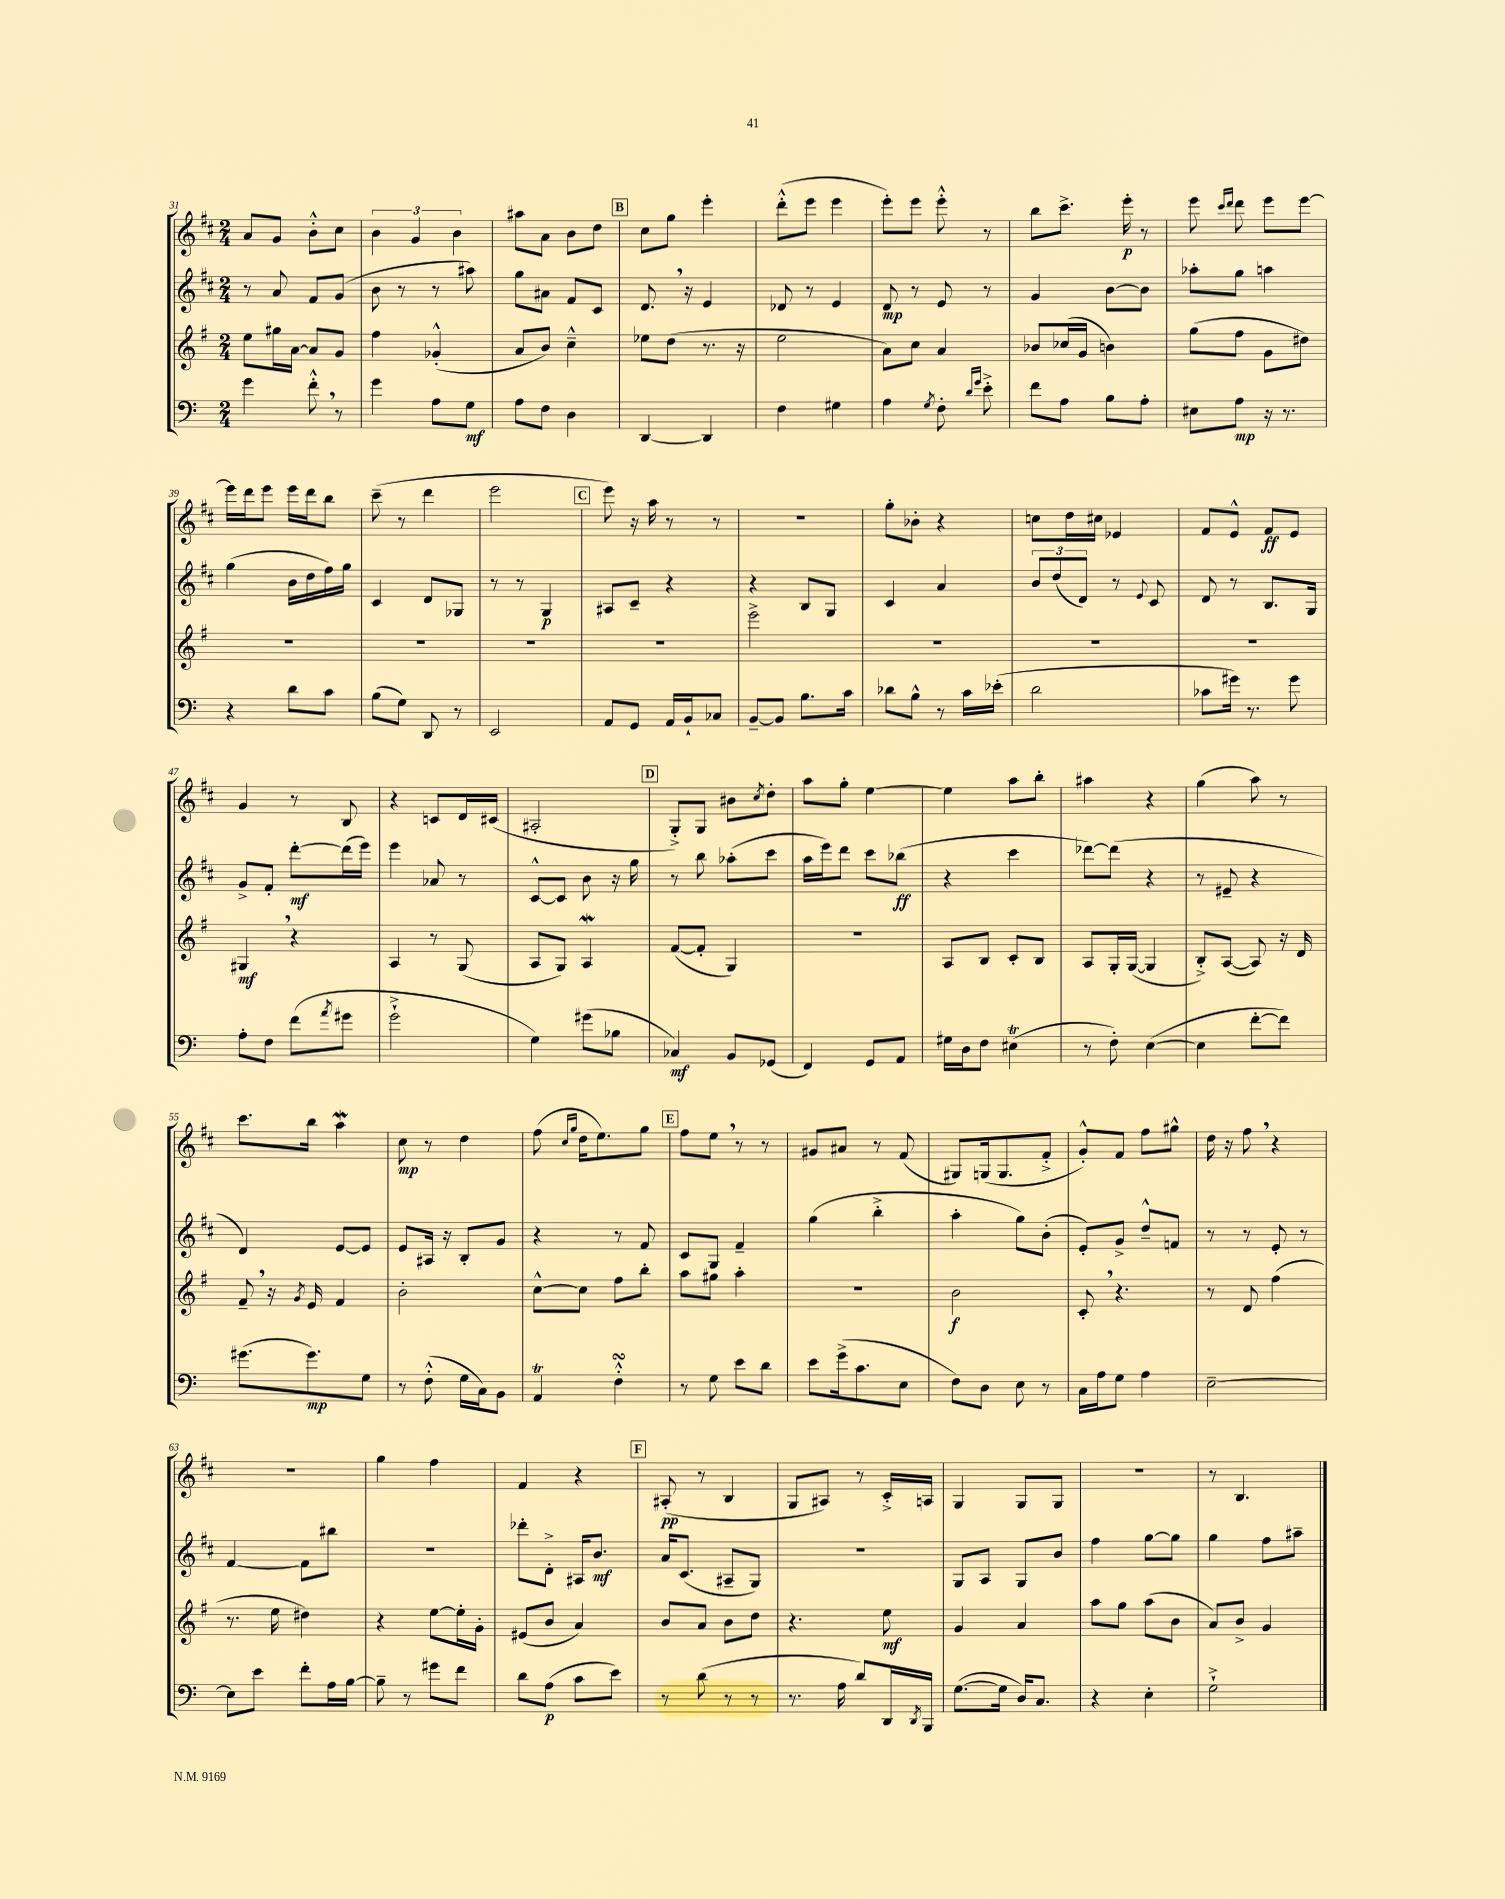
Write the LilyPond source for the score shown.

<<
\new StaffGroup <<
\new Staff = "s0" {
    \clef treble \key d \major \numericTimeSignature \time 2/4
    a'8 g'8 b'8-.-^ cis''8 |
    \tuplet 3/2 { b'4 g'4 b'4 } |
    ais''8 a'8 b'8 d''8 |
    \mark \markup { \box "B" } cis''8 g''8 e'''4-. |
    d'''8-.-^( e'''8 e'''4 |
    e'''8-.) e'''8 e'''8-.-^ r8 |
    b''8 cis'''8.-> e'''16-.\p r8 |
    e'''8 \grace { cis'''16 d'''16 } d'''8 e'''8 e'''8~ |
    e'''16 d'''16 e'''8 e'''16 d'''16 b''8 |
    cis'''8--( r8 d'''4 |
    e'''2 |
    \mark \markup { \box "C" } e'''8) r16 a''16 r8 r8 |
    R2 |
    g''8-. bes'8-. r4 |
    c''8 d''16 cis''16 ees'4 |
    fis'8 e'8-^ fis'8\ff e'8 |
    g'4 r8 b8 |
    r4 c'8 d'16 cis'16( |
    ais2-. |
    \mark \markup { \box "D" } g8-.->) g8 bis'8 \acciaccatura { cis''8 } d''8-. |
    a''8 g''8-. e''4~ |
    e''4 a''8 b''8-. |
    ais''4 r4 |
    g''4( a''8) r8 |
    cis'''8. b''16 a''4\mordent |
    cis''8\mp r8 d''4 |
    fis''8( \grace { cis''16 g''16 } d''16 e''8.) g''8 |
    \mark \markup { \box "E" } fis''8 e''8 \breathe r8 r8 |
    gis'8 ais'8 r8 fis'8( |
    gis8) g16( g8. fis'8-.-> |
    g'8-.-^) fis'8 fis''8 gis''8-^ |
    d''16 r16 fis''8 \breathe r4 |
    R2 |
    g''4 fis''4 |
    fis'4 r4 |
    \mark \markup { \box "F" } ais8-.\pp( r8 b4 |
    g8 ais8) r8 cis'16-.-> a16 |
    g4 g8 g8 |
    r2 |
    r8 b4. \bar "|." |
}
\new Staff = "s1" {
    \clef treble \key d \major \numericTimeSignature \time 2/4
    r8 a'8 fis'8 g'8( |
    b'8 r8 r8 ais''8) |
    g''8 ais'8 fis'8 cis'8 |
    \mark \markup { \box "B" } d'8. \breathe r16 e'4 |
    des'8 r8 e'4 |
    d'8\mp r8 e'8 r8 |
    g'4 b'8~ b'8 |
    aes''8-. g''8 a''4 |
    g''4( b'16 d''16 fis''16) g''16 |
    cis'4 d'8 ges8 |
    r8 r8 g4\p |
    \mark \markup { \box "C" } ais8 cis'8-- r4 |
    r4 b8 g8 |
    cis'4 a'4 |
    \tuplet 3/2 { b'8 d''8( d'8) } r8 \appoggiatura { e'8 } cis'8 |
    d'8 r8 b8. g16 |
    g'8-> fis'8-. d'''8~-.\mf d'''16( e'''16) |
    e'''4 aes'8 r8 |
    cis'8~-^ cis'8 b'8 r16 g''16 |
    \mark \markup { \box "D" } r8 b''8 aes''8-.( cis'''8 |
    a''16 e'''16) d'''8 cis'''8 bes''8\ff( |
    r4 cis'''4 |
    des'''8~) des'''8( r4 |
    r8 eis'8-- r4 |
    d'4) e'8~ e'8 |
    e'8 ais16 r16 b8-. g'8 |
    r4 r8 fis'8 |
    \mark \markup { \box "E" } cis'8 g8 fis'4-- |
    g''4( b''4-.-> |
    a''4-. g''8) b'8-.( |
    e'8-.) g'8-> d''8---^ f'8 |
    r8 r8 e'8-. r8 |
    fis'4~ fis'8 bis''8 |
    R2 |
    des'''8-. d'8-.-> ais16 b'8.\mf |
    \mark \markup { \box "F" } a'16 cis'8.( ais8-- g8) |
    r2 |
    g8 a8 g8 b'8 |
    fis''4 g''8~ g''8 |
    g''4 fis''8 ais''8-- \bar "|." |
}
\new Staff = "s2" {
    \clef treble \key g \major \numericTimeSignature \time 2/4
    e''8 gis''16 a'16~ a'8 g'8 |
    fis''4 ges'4-.-^( |
    a'8 b'8) c''4---^ |
    \mark \markup { \box "B" } ees''8 d''8( r8. r16 |
    e''2 |
    a'8) c''8 a'4 |
    bes'8 ces''16( g'16 b'4) |
    g''8( fis''8 g'8 dis''8) |
    r2 |
    R2 |
    R2 |
    \mark \markup { \box "C" } R2 |
    e'''2-> |
    R2 |
    R2 |
    R2 |
    gis4\mf \breathe r4 |
    a4 r8 g8( |
    a8 g8) a4\mordent |
    \mark \markup { \box "D" } fis'8~( fis'8-. g4) |
    r2 |
    a8 b8 c'8-. b8 |
    a8 g16-. g16~( g4 |
    b8-.->) a8~( a8) r16 d'16 |
    fis'8-- \breathe r16 \acciaccatura { g'8 } e'16 fis'4 |
    b'2-. |
    c''8~-^ c''8 fis''8 b''8-. |
    \mark \markup { \box "E" } a''8 gis''8 a''4-. |
    R2 |
    b'2\f |
    c'8-. \breathe r4. |
    r8 d'8 fis''4( |
    r8. e''16 dis''4) |
    r4 e''8~ e''16-. g'16-. |
    eis'8( b'8 a'4) |
    \mark \markup { \box "F" } b'8 a'8 b'8 d''8 |
    r4. e''8\mf |
    g'4 a'4 |
    a''8 g''8 a''8( b'8 |
    a'8) b'8-> g'4 \bar "|." |
}
\new Staff = "s3" {
    \clef bass \key c \major \numericTimeSignature \time 2/4
    g'4 f'8-.-^ \breathe r8 |
    g'4 a8 g8\mf |
    a8 f8 d4 |
    \mark \markup { \box "B" } d,4~ d,4 |
    f4 gis4 |
    a4 \acciaccatura { g8 } f8-. \grace { d'16 g'16 } e'8-.-> |
    f'8 a8 b8 a8-. |
    eis8 a8\mp r16 r8. |
    r4 d'8 c'8 |
    b8( g8) d,8 r8 |
    e,2 |
    \mark \markup { \box "C" } a,8 g,8 a,16 b,16-! ces8 |
    b,8~-- b,8 b8. c'16 |
    des'8 b8-^ r8 c'16 ees'16-.( |
    d'2 |
    ces'8 gis'16) r8. gis'8 |
    a8-. f8 f'8( \acciaccatura { a'8 } gis'8 |
    g'2-!-> |
    g4) gis'8( bes8 |
    \mark \markup { \box "D" } ces4\mf) b,8 ges,8( |
    f,4) g,8 a,8 |
    gis16 d16 f8 eis4\trill( |
    r8 f8-.) e4~( |
    e4 f'8~-. f'8) |
    gis'8.( gis'8.\mp) g8 |
    r8 f8-.-^( g16 c16) b,8 |
    a,4\trill f4-.-^\turn |
    \mark \markup { \box "E" } r8 g8 e'8 d'8 |
    e'8 g'16->( c'8. e8 |
    f8) d8 e8 r8 |
    c16 a16 g8 a4 |
    e2~-- |
    e8 e'8 f'8-. a16 b16~ |
    b8-- r8 gis'8 f'8 |
    d'8 a8\p( c'8 e'8) |
    \mark \markup { \box "F" } r8 d'8( r8 r8 |
    r8. a16 d'8) d,16 \acciaccatura { d,8 } b,,16 |
    g8.~( g16 d16) c8. |
    r4 e4-. |
    g2-!-> \bar "|." |
}
>>
>>
\layout { \context { \Score currentBarNumber = #31 } }
